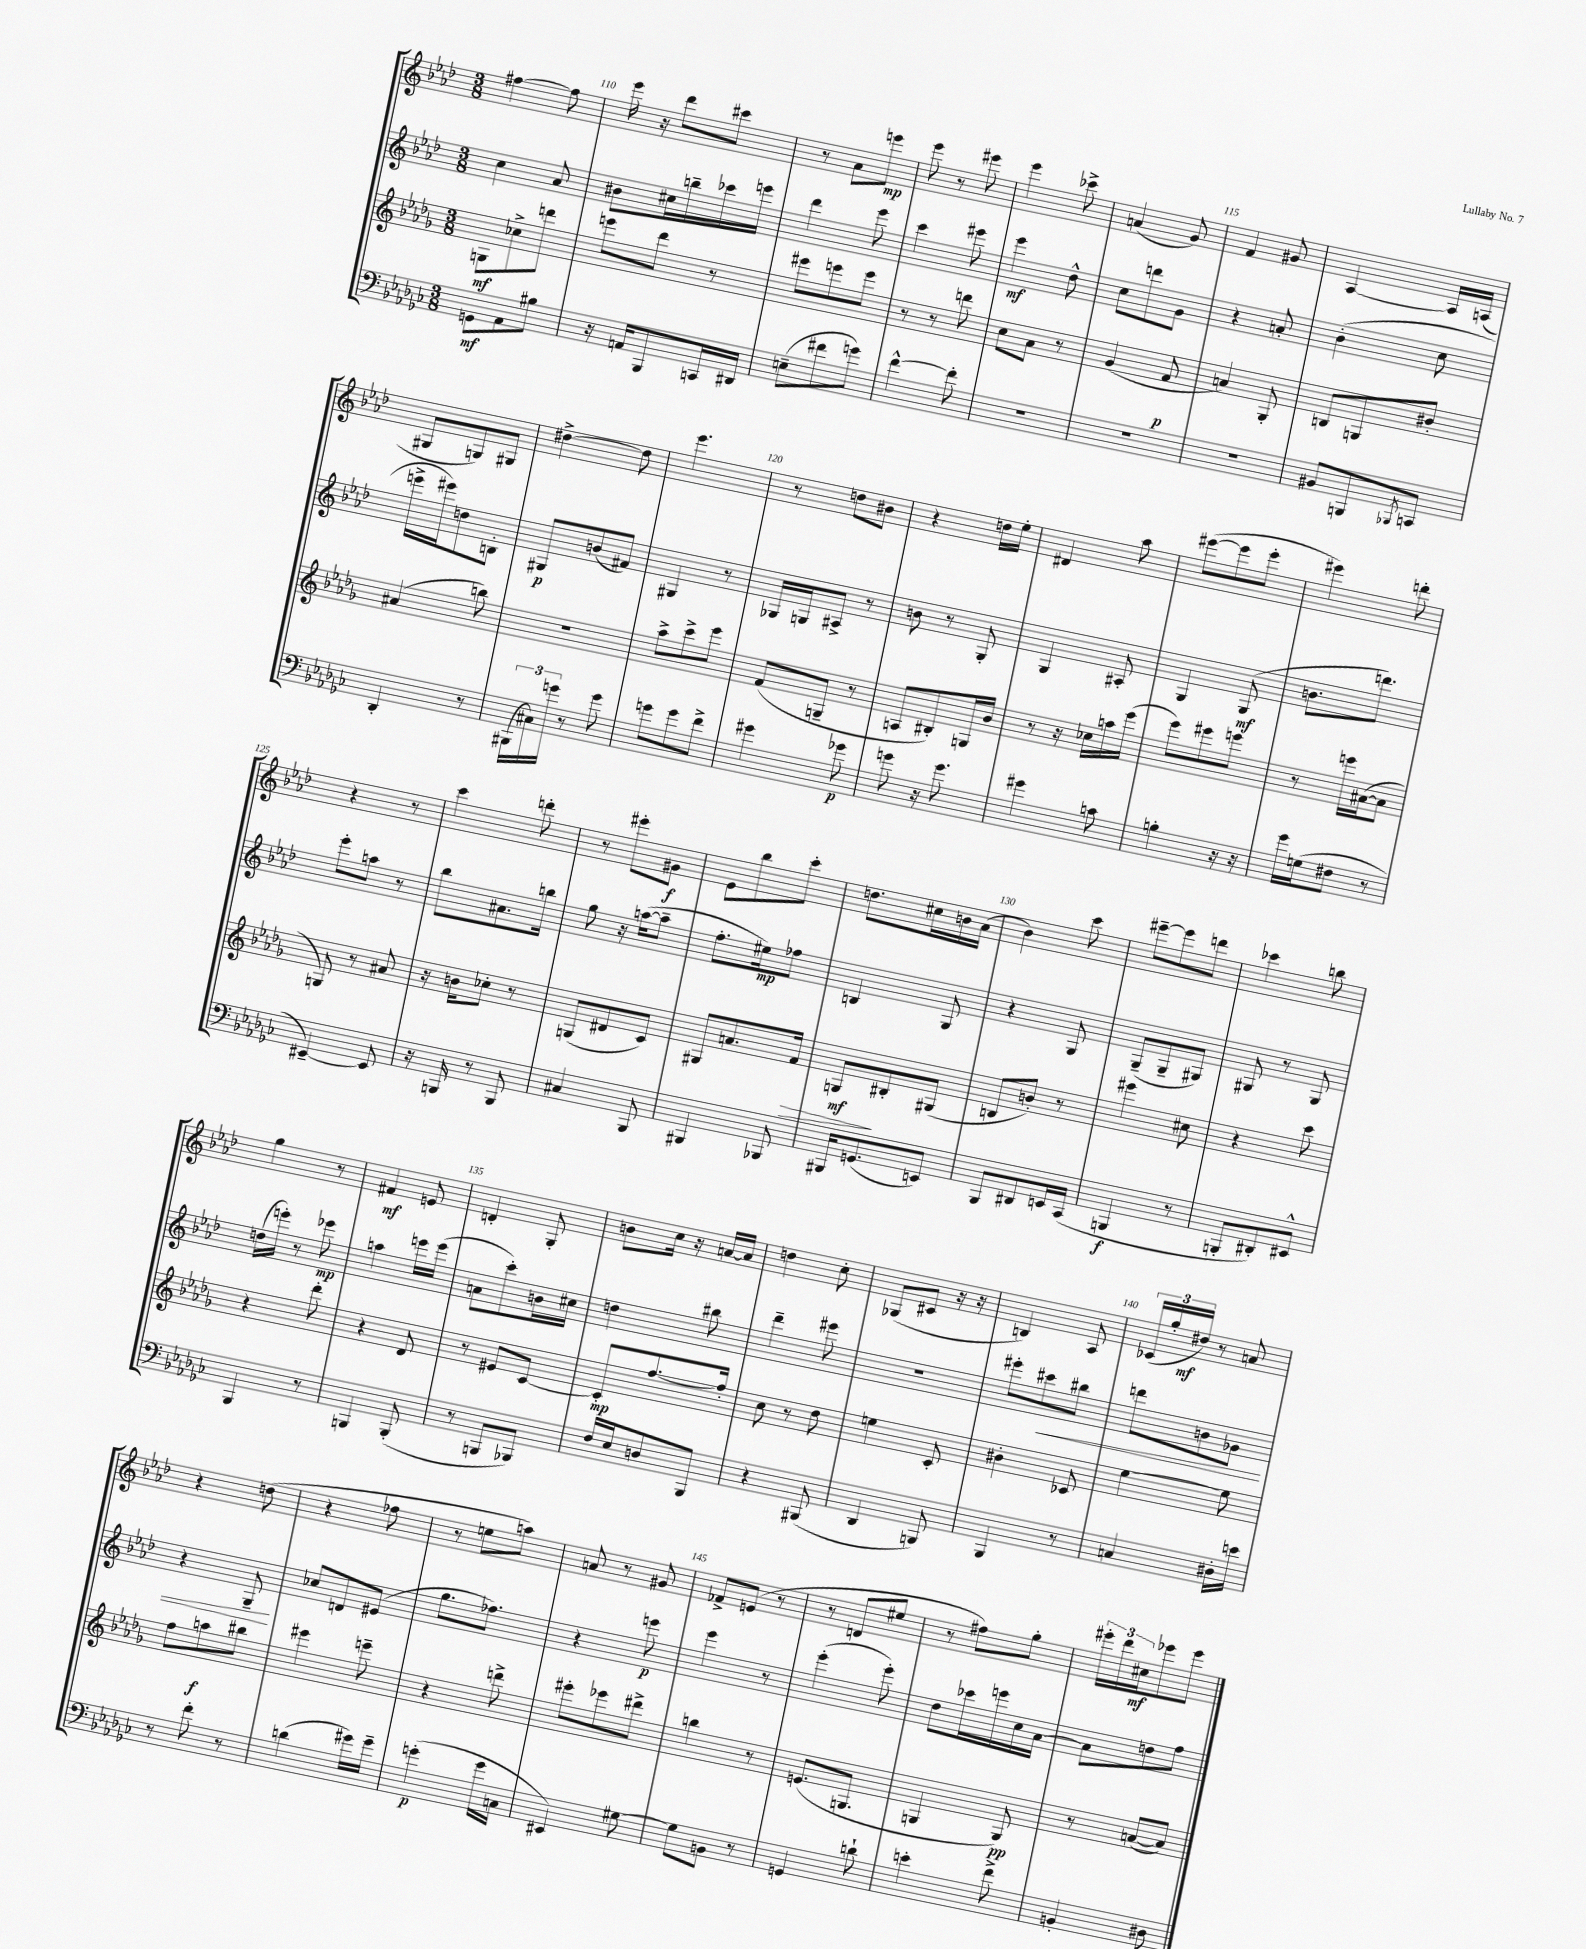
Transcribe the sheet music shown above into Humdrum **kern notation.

**kern	**dynam	**kern	**dynam	**kern	**dynam	**kern	**dynam
*part4	*part4	*part3	*part3	*part2	*part2	*part1	*part1
*staff4	*staff4	*staff3	*staff3	*staff2	*staff2	*staff1	*staff1
*clefF4	*	*clefG2	*	*clefG2	*	*clefG2	*
*k[b-e-a-d-g-c-]	*	*k[b-e-a-d-g-]	*	*k[b-e-a-d-]	*	*k[b-e-a-d-]	*
*M3/8	*	*M3/8	*	*M3/8	*	*M3/8	*
=109	=109	=109	=109	=109	=109	=109	=109
8GGn\L	mf	8Gn\L	mf	4cc\	.	[4ff#X\	.
8AA-\	.	8cc-X^\	.	.	.	.	.
8B#X\J	.	8dddn\J	.	8a-/	.	8ff#\]	.
=110	=110	=110	=110	=110	=110	=110	=110
16r	.	8eeen\L	.	8b#X\L	.	16eee-\	.
16AAn/KL	.	.	.	.	.	16r	.
8BBB-/	.	8ddd-\J	.	16cc#X\L	.	8ddd-\L	.
.	.	.	.	16bbn~\	.	.	.
16CCn/L	.	8r	.	16ccc-X\	.	8ccc#X\J	.
16DD#X/JJ	.	.	.	16eeen\JJ	.	.	.
=111	=111	=111	=111	=111	=111	=111	=111
(8En~\L	.	8eee#X\L	.	4ddd-\	.	8r	.
8f#X\	.	8eeen\	.	.	.	8a-\L	.
8gn\J)	.	8eee\J	.	8eee-\	.	8eeen\J	mp
=112	=112	=112	=112	=112	=112	=112	=112
[4f^^\	.	8r	.	4ccc\	.	8eee-\	.
.	.	8r	.	.	.	8r	.
8f'\]	.	8dddn\	.	8eee#X\	.	8eee#X\	.
=113	=113	=113	=113	=113	=113	=113	=113
4.r	.	8cc\L	.	4eee-\	mf	4eee-\	.
.	.	8a-\J	.	.	.	.	.
.	.	8r	.	8dd-^^\	.	8ccc-X^\	.
=114	=114	=114	=114	=114	=114	=114	=114
4.r	.	(4g-/	.	8cc\L	.	(4an/	.
.	.	.	.	8dddn\	.	.	.
.	.	8f/	p	8g\J	.	8g/)	.
=115	=115	=115	=115	=115	=115	=115	=115
4.r	.	4an/)	.	4r	.	4f/	.
.	.	8G-'/	.	8an'/	.	8g#X/	.
=116	=116	=116	=116	=116	=116	=116	=116
8BB#X/L	.	8Bn/L	.	(4b-'\	.	[4A-/	.
8BBBn/	.	8Gn/	.	.	.	.	.
8qBBB-X/	.	.	.	.	.	.	.
8CCn/J	.	8b#X'/J	.	8cc\	.	16A-/LL]	.
.	.	.	.	.	.	(16An/JJ	.
!!LO:LB:g=z
=117	=117	=117	=117	=117	=117	=117	=117
4DD-'/	.	(4a#X/	.	16eeen^\LL	.	8G#X/L	.
.	.	.	.	16eee#X\J)	.	.	.
.	.	.	.	8ddn\	.	8Gn/)	.
8r	.	8bbn\)	.	8Bn'\J	.	8G#X/J	.
=118	=118	=118	=118	=118	=118	=118	=118
(24BBB#X\LL	.	4.r	.	8G#X/L	p	[4dd#X^\	.
24C#X\)	.	.	.	.	.	.	.
24gn\JJ	.	.	.	.	.	.	.
8r	.	.	.	(8bn/	.	.	.
8g\	.	.	.	8f#X/J)	.	8dd#\]	.
=119	=119	=119	=119	=119	=119	=119	=119
8gn\L	.	8aa-^\L	.	4G#X/	.	4.eee-\	.
8g\	.	8ccc^\	.	.	.	.	.
8f^\J	.	8eee-\J	.	8r	.	.	.
=120	=120	=120	=120	=120	=120	=120	=120
4g#X\	.	(8f/L	.	16G-X/LL	.	8r	.
.	.	.	.	16Gn/J	.	.	.
.	.	8Gn~/J	.	8A#X^/J	.	8ddn\L	.
8g-X\	p	8r	.	8r	.	8b#X\J	.
=121	=121	=121	=121	=121	=121	=121	=121
8gn\	.	8An/L	.	8bn\	.	4r	.
16r	.	8B#X'/)	.	8r	.	.	.
8.g\	.	.	.	.	.	.	.
.	.	16Gn/L	.	8G'/	.	16ddn\LL	.
.	.	16b-/JJ	.	.	.	16ee-'\JJ	.
=122	=122	=122	=122	=122	=122	=122	=122
4g#X\	.	8r	.	4G/	.	4d#X/	.
.	.	16r	.	.	.	.	.
.	.	16cc-X\LL	.	.	.	.	.
8cn\	.	16aan\	.	8A#X'/	.	8aa-\	.
.	.	(16eee-\JJ	.	.	.	.	.
=123	=123	=123	=123	=123	=123	=123	=123
4Bn'\	.	8eee-\L)	.	4G/	.	([8eee#X\L	.
.	.	8eee#X\	.	.	.	8eee#\]	.
16r	.	8eeen\J	.	(8G/	mf	8eee#'\J	.
16r	.	.	.	.	.	.	.
=124	=124	=124	=124	=124	=124	=124	=124
16g-\LL	.	8r	.	8.bn\L	.	4eee#X\)	.
(16Gn\J	.	.	.	.	.	.	.
8F#X\J	.	16eeen\LL	.	.	.	.	.
.	.	([16a#X\J	.	8.dddn\J)	.	.	.
8r	.	8a#\J]	.	.	.	8dddn'\	.
!!LO:LB:g=z
=125	=125	=125	=125	=125	=125	=125	=125
[4EE#X~/)	.	8Gn/)	.	8eee-'\L	.	4r	.
.	.	8r	.	8aan\J	.	.	.
8EE#/]	.	8a#X/	.	8r	.	8r	.
=126	=126	=126	=126	=126	=126	=126	=126
16r	.	16r	.	8bb-\L	.	4ccc\	.
16BBBn/	.	16bn\KL	.	.	.	.	.
8r	.	8cc-X'\J	.	8.a#X\	.	.	.
8BBB/	.	8r	.	.	.	8dddn'\	.
.	.	.	.	16bbn\Jk	.	.	.
=127	=127	=127	=127	=127	=127	=127	=127
4C#X/	.	(8Gn/L	.	8gg\	.	8r	.
.	.	8d#X/	.	16r	.	8eee#X'\L	.
.	.	.	.	([16aan\KL	.	.	.
8BBB-/	.	8c/J)	.	8aa~\J]	.	8g#X\J	f
=128	=128	=128	=128	=128	=128	=128	=128
4BBB#X/	.	8G#X/L	.	8.ff'\L	.	8e-\L	.
.	.	8.an/	.	.	.	8bb-\	.
.	.	.	.	16ee#X\k)	mp	.	.
8BBB-X/	.	.	.	8ff-X\J	.	8ccc'\J	.
!	!	!	!LO:HP:b	!	!	!	!
.	.	16f/Jk	>	.	.	.	.
=129	=129	=129	=129	=129	=129	=129	=129
16BBB#X/KL	.	8Gn/L	mf	4Bn/	.	8.ddn\L	.
(8.GGn/	.	.	.	.	.	.	.
.	.	8B#X'/	]	.	.	.	.
.	.	.	.	.	.	16cc#X\L	.
8EEn/J)	.	(8G#X/J	.	8G/	.	16bn\	.
.	.	.	.	.	.	(16a-\JJ	.
=130	=130	=130	=130	=130	=130	=130	=130
8BBB-/L	.	8Bn/L	.	4r	.	4b-\)	.
8DD#X/	.	8bn'/J)	.	.	.	.	.
16EEn/L	.	8r	.	8G/	.	8ccc\	.
(16CC-/JJ	.	.	.	.	.	.	.
=131	=131	=131	=131	=131	=131	=131	=131
4BBBn/	f	4eee#X\	.	(8G~/L	.	[8eee#X~\L	.
.	.	.	.	8G~/	.	8eee#\]	.
8r	.	8cc#X\	.	8G#X/J)	.	8dddn\J	.
=132	=132	=132	=132	=132	=132	=132	=132
8BBBn'/L	.	4r	.	8G#X/	.	4ccc-X\	.
8DD#X'/)	.	.	.	8r	.	.	.
8EE#X^^/J	.	8ccc\	.	8G#/	.	8bbn\	.
!!LO:LB:g=z
=133	=133	=133	=133	=133	=133	=133	=133
4BBB-/	.	4r	.	(16ddn\LL	.	4gg\	.
.	.	.	.	16eeen'\JJ)	.	.	.
.	.	.	.	8r	.	.	.
8r	.	8ddd-'\	.	8eee-X\	mp	8r	.
=134	=134	=134	=134	=134	=134	=134	=134
4BBBn/	.	4r	.	4aan\	.	4f#X/	mf
(8BBB'/	.	8d-/	.	16eeen\LL	.	8en/	.
.	.	.	.	(16eee\JJ	.	.	.
=135	=135	=135	=135	=135	=135	=135	=135
8r	.	8r	.	8an\L	.	4dn'/	.
8BBBn/L	.	8e#X/L	.	8ccc'\)	.	.	.
8BBB-X/J)	.	[8c/J	.	16bn\L	.	8G'/	.
.	.	.	.	16cc#X\JJ	.	.	.
=136	=136	=136	=136	=136	=136	=136	=136
16F/LL	.	8c'/L]	mp	4ddn\	.	8bn\L	.
16E-/J	.	.	.	.	.	.	.
8Dn/	.	[8.ff/	.	.	.	16cc\Jk	.
.	.	.	.	.	.	16r	.
8BBB-/J	.	.	.	8bb#X\	.	[16an/LL	.
.	.	16ff'/Jk]	.	.	.	16a/JJ]	.
=137	=137	=137	=137	=137	=137	=137	=137
4r	.	8cc\	.	4ddd-~\	.	4ddn\	.
.	.	8r	.	.	.	.	.
(8BBB#X/	.	8dd-\	.	8eee#X\	.	8cc'\	.
=138	=138	=138	=138	=138	=138	=138	=138
4DD-/	.	4een\	.	4.r	.	(8G-X/L	.
.	.	.	.	.	.	8c#X/J	.
8BBBn/)	.	8c'/	.	.	.	16r	.
.	.	.	.	.	.	16r	.
=139	=139	=139	=139	=139	=139	=139	=139
4BBB-/	.	4b#X'\	.	8eee#X'\L	.	4Bn/)	.
!	!	!	!	!	!LO:HP:b	!	!
.	.	.	.	8ccc#X\	<	.	.
8r	.	8c-X/	.	8bb#X\J	.	8A-/	.
=140	=140	=140	=140	=140	=140	=140	=140
4Cn/	.	[4ee-\	.	8dddn\L	.	(24c-X/LL	.
.	.	.	.	.	.	24gg'/	.
.	.	.	.	.	.	24dd#X/JJ)	mf
.	.	.	.	8bn\	.	8r	.
16D#X'\LL	.	8ee-\]	.	8g-X\J	.	8an/	.
16en\JJ	.	.	.	.	.	.	.
!!LO:LB:g=z
=141	=141	=141	=141	=141	=141	=141	=141
8r	.	8ff\L	.	4r	.	4r	.
8f'\	.	8aan\	f	.	.	.	.
8r	.	8bb#X\J	.	8G~/	.	(8ddn\	.
.	.	.	.	.	[	.	.
=142	=142	=142	=142	=142	=142	=142	=142
(4dn\	.	4eee#X\	.	8cc-X/L	.	4r	.
.	.	.	.	8dn/	.	.	.
16g#X\LL)	.	8eeen~\	.	(8e#X/J	.	8ff-X\	.
16g#~\JJ	.	.	.	.	.	.	.
=143	=143	=143	=143	=143	=143	=143	=143
(4gn'\	p	4r	.	8.gg\L	.	8r	.
.	.	.	.	.	.	8een\L	.
.	.	.	.	8.ff-X\J)	.	.	.
16g\LL	.	8dddn^\	.	.	.	8aan\J)	.
16Cn\JJ	.	.	.	.	.	.	.
=144	=144	=144	=144	=144	=144	=144	=144
4EE#X/)	.	8eee#X'\L	.	4r	.	8an/	.
.	.	8eee-X\	.	.	.	8r	.
[8G#X\	.	8ddd#X^\J	.	8eeen\	p	8g#X/	.
=145	=145	=145	=145	=145	=145	=145	=145
8G#\L]	.	4bbn\	.	4eee-\	.	8f-X^/L	.
8BBn\J	.	.	.	.	.	(8en/J	.
8r	.	8r	.	8r	.	8r	.
=146	=146	=146	=146	=146	=146	=146	=146
4GGn/	.	(8.en/L	.	(4eee-'\	.	8r	.
.	.	.	.	.	.	8dn/L	.
.	.	8.Gn/J	.	.	.	.	.
8dn`\	.	.	.	8eee-'\)	.	8ee#X/J	.
=147	=147	=147	=147	=147	=147	=147	=147
4en'\	.	4Gn/	.	8dd-\L	.	8r	.
.	.	.	.	16ccc-X\L	.	8ff#X\L)	.
.	.	.	.	16eeen\	.	.	.
8f^\	.	8G/)	pp	16cc\	.	8gg'\J	.
.	.	.	.	[16a-\JJ	.	.	.
=148	=148	=148	=148	=148	=148	=148	=148
4BBn'/	.	8r	.	8a-\L]	.	24eee#X'\LL	.
.	.	.	.	.	.	24ddd-\	.
.	.	.	.	.	.	24cc#X\J	mf
.	.	([8an/L	.	8ddn\	.	8eee-X\	.
8D#X\	.	8a/J])	.	8ff\J	.	8eee-\J	.
==	==	==	==	==	==	==	==
*-	*-	*-	*-	*-	*-	*-	*-
